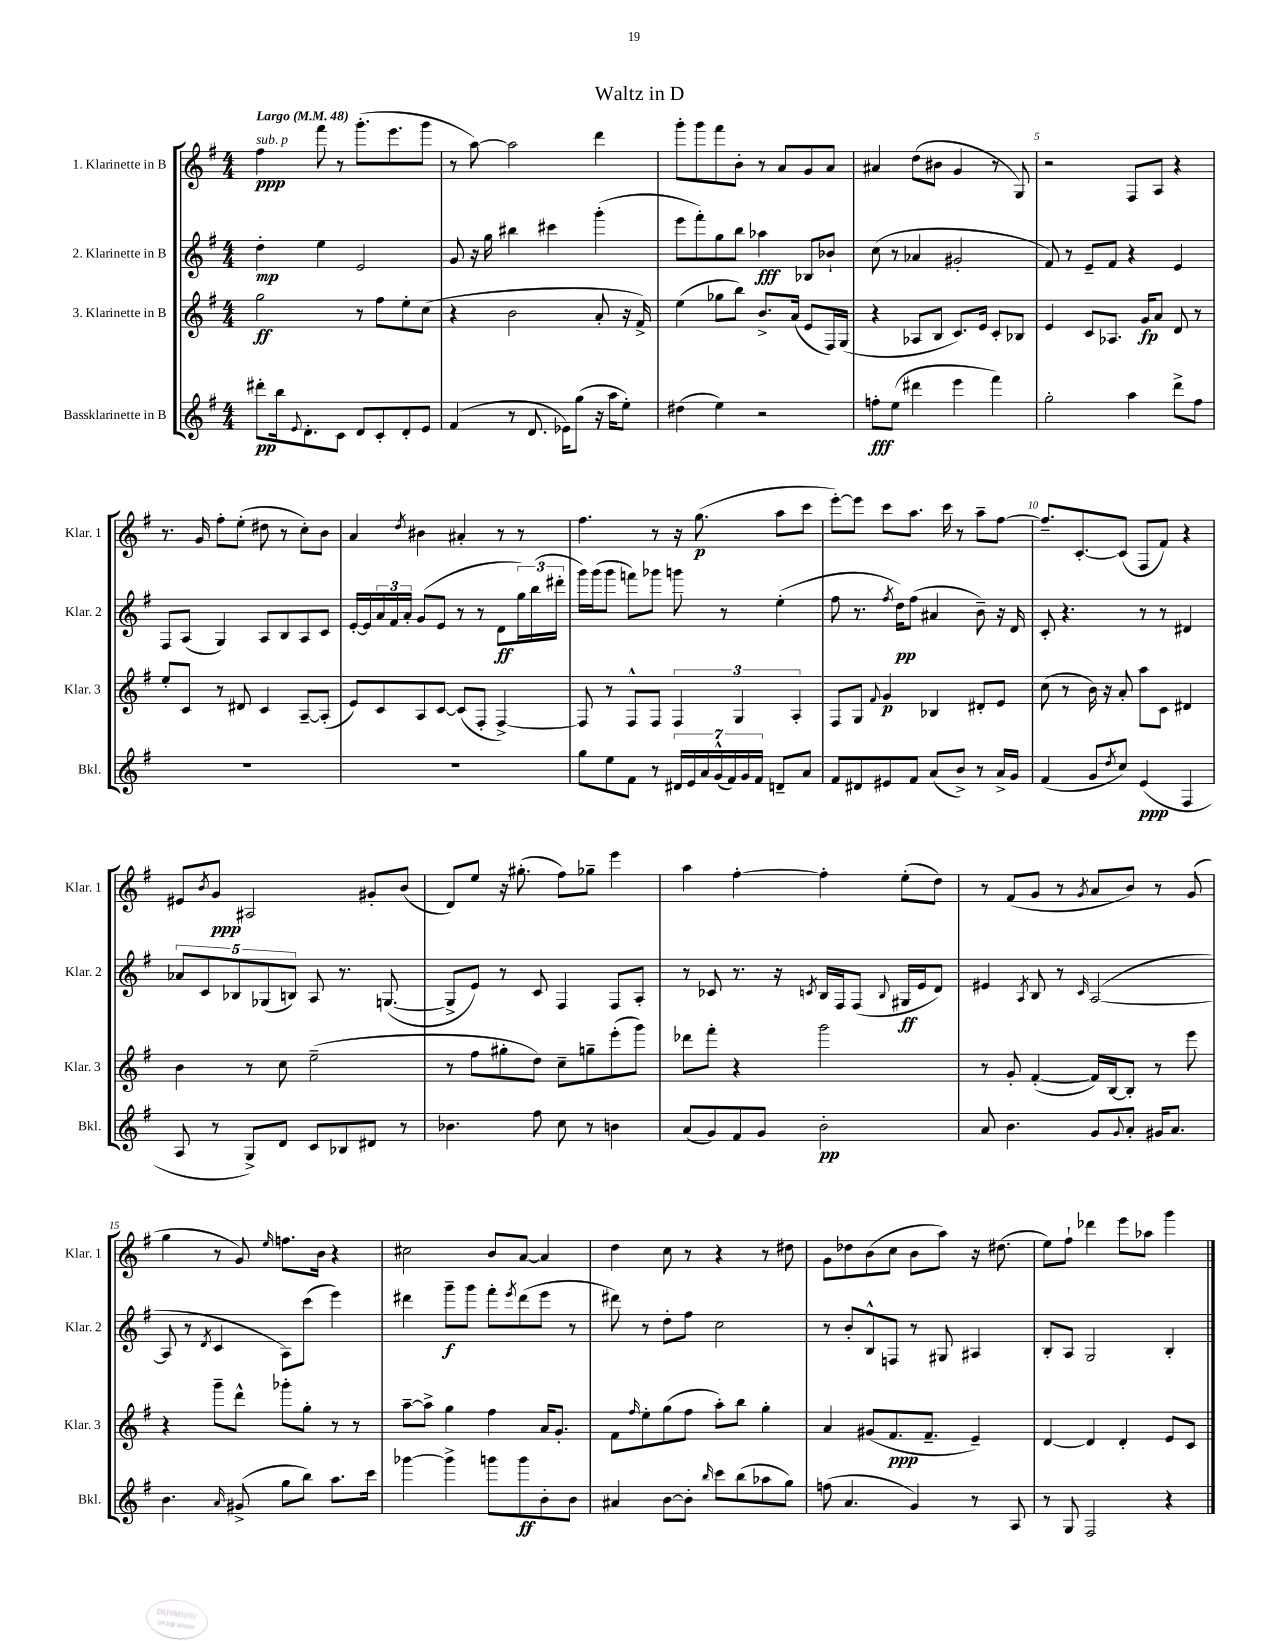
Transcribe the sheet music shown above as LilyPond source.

\header { title = "Waltz in D" }
<<
\new StaffGroup <<
\new Staff = "s0" \with { instrumentName = "1. Klarinette in B" shortInstrumentName = "Klar. 1" } {
    \clef treble \key g \major \numericTimeSignature \time 4/4 \tempo "Largo" 4 = 48
    fis''4\ppp^\markup { \italic "sub. p" } fis'''8 r8 g'''8.-.( e'''8. g'''8 |
    r8 a''8~) a''2 d'''4 |
    g'''8-. g'''8 fis'''8 b'8-. r8 a'8 g'8 a'8 |
    ais'4 d''8( bis'8 g'4 r8 g8) |
    r2 fis8 a8 r4 |
    r8. g'16 fis''8-. e''8-.( dis''8 r8 c''8-.) b'8 |
    a'4 \acciaccatura { d''8 } bis'4 ais'4-. r8 r8 |
    fis''4. r8 r16 g''8.\p( a''8 c'''8 |
    e'''8~-.) e'''8 c'''8 a''8. c'''16 r8 a''8-- fis''8~ |
    fis''8.-- c'8.~-. c'8( fis8 fis'8) r4 |
    eis'8 \acciaccatura { b'8 } g'8\ppp ais2 gis'8-. b'8( |
    d'8) e''8 r16 gis''8.-.( fis''8) ges''8-- e'''4 |
    a''4 fis''4~-. fis''4-. e''8-.( d''8) |
    r8 fis'8( g'8 r8 \acciaccatura { g'8 } a'8 b'8) r8 g'8( |
    g''4 r8 g'8) \grace { e''16 } f''8. b'16 r4 |
    cis''2 b'8 a'8~ a'4 |
    d''4 c''8 r8 r4 r8 dis''8 |
    g'8 des''8 b'8( c''8 b'8 a''8) r16 dis''8.( |
    e''8) fis''8-! des'''4 e'''8 aes''8 g'''4 \bar "|." |
}
\new Staff = "s1" \with { instrumentName = "2. Klarinette in B" shortInstrumentName = "Klar. 2" } {
    \clef treble \key g \major \numericTimeSignature \time 4/4
    d''4-.\mp e''4 e'2 |
    g'8 r16 g''16 bis''4 cis'''4 g'''4-.( |
    e'''8 fis'''8-.) g''8 b''8 aes''4\fff bes8 bes'8-! |
    c''8( r8 aes'4 gis'2-. |
    fis'8) r8 e'8-- fis'8 r4 e'4 |
    fis8 a8( g4) a8 b8 a8 c'8 |
    e'16~-. e'16 \tuplet 3/2 { a'16 fis'16 a'16-. } g'8( e'8 r8 r8 d'8\ff \tuplet 3/2 { g''16) b''16( dis'''16-. } |
    g'''16) g'''16( g'''8 f'''8) ges'''8 g'''8 r8 e''4-.( |
    fis''8 r8. \acciaccatura { fis''8 } d''16\pp) fis''8( ais'4 b'8--) r16 d'16 |
    c'8-. r4. r8 r8 dis'4 |
    \tuplet 5/4 { aes'8 c'8 bes8 ges8( b8) } a8 r8. g8.~( |
    g8-> e'8) r8 c'8 fis4 fis8 a8-. |
    r8 ces'8 r8. r16 \acciaccatura { c'8 } b16 fis16 fis8( \appoggiatura { b8 } gis16\ff e'16 d'8) |
    eis'4 \acciaccatura { a8 } b8 r8 \grace { c'16 } a2~( |
    a8 r8 \acciaccatura { d'8 } c'4 a8) c'''8( e'''4) |
    dis'''4 g'''8--\f g'''8 fis'''8-. \acciaccatura { e'''8 } dis'''8( e'''8 r8 |
    dis'''8) r8 d''8-. fis''8 c''2 |
    r8 b'8-. b8-^ f8 r8 gis8 ais4 |
    b8-. a8 g2 b4-. \bar "|." |
}
\new Staff = "s2" \with { instrumentName = "3. Klarinette in B" shortInstrumentName = "Klar. 3" } {
    \clef treble \key g \major \numericTimeSignature \time 4/4
    g''2\ff r8 fis''8 e''8-. c''8( |
    r4 b'2 a'8-. r16 fis'16->) |
    e''4( ges''8 b''8) b'8.-> a'16( e'8 fis16) g16( |
    r4 aes8 b8 c'8.) e'16 c'8-. bes8 |
    e'4 c'8 aes8. g'16\fp a'8 d'8 r8 |
    e''8-. c'8 r8 dis'8 c'4 a8~-- a8-.( |
    e'8) c'8 a8 c'8~ c'8( fis8-. fis4~->) |
    fis8 r8 fis8-^ fis8 \tuplet 3/2 { fis4 g4 a4-. } |
    fis8 g8 \appoggiatura { fis'8 } g'4\p bes4 dis'8-. e'8 |
    c''8( r8 b'16) r16 a'8-. a''8 c'8 dis'4 |
    b'4 r8 c''8 e''2--( |
    r8 fis''8 gis''8-. d''8) c''8-- g''8-- e'''8-.( g'''8) |
    des'''8 fis'''8-. r4 g'''2 |
    r8 g'8-. fis'4~-.( fis'16) b16~ b8-. r8 e'''8 |
    r4 g'''8-- d'''8-^ ges'''8-. g''8-. r8 r8 |
    a''8~-- a''8-> g''4 fis''4 a'16 g'8.-. |
    fis'8 \grace { fis''16 } e''8-. g''8( fis''8 a''8-.) b''8 g''4-. |
    a'4 gis'8( fis'8.\ppp fis'8.-- e'4--) |
    d'4~ d'4 d'4-. e'8 c'8 \bar "|." |
}
\new Staff = "s3" \with { instrumentName = "Bassklarinette in B" shortInstrumentName = "Bkl." } {
    \clef treble \key g \major \numericTimeSignature \time 4/4
    dis'''8-.\pp b''16 \appoggiatura { e'8 } d'8.-. c'8 d'8 c'8-. d'8-. e'8 |
    fis'4( r8 d'8. ees'16) g''8( r16 a''16 e''8-.) |
    dis''4( e''4) r2 |
    f''8-.\fff e''8( dis'''4 e'''4 fis'''4) |
    g''2-. a''4 d'''8-> fis''8 |
    R1 |
    R1 |
    g''8 e''8 fis'8 r8 \tuplet 7/4 { dis'16 e'16 a'16 g'16-^( fis'16) g'16 fis'16 } d'8-- a'8 |
    fis'8 dis'8 eis'8 fis'8 a'8( b'8->) r8 a'16-> g'16 |
    fis'4( g'8 \acciaccatura { d''8 } c''8) e'4\ppp( fis4 |
    a8 r8 g8->) d'8 c'8 bes8 dis'8 r8 |
    bes'4. fis''8 c''8 r8 b'4 |
    a'8( g'8) fis'8 g'8 b'2-.\pp |
    a'8 b'4. g'8 \appoggiatura { g'8 } a'8-. gis'16 a'8. |
    b'4. \grace { a'16 } gis'8->( g''8 b''8) a''8. c'''16 |
    ges'''4~ ges'''4-> g'''8 g'''8\ff b'8-. b'8 |
    ais'4 b'8~ b'8-. \grace { b''16 } c'''8 b''8( aes''8 g''8) |
    f''8( a'4. g'4) r8 a8 |
    r8 g8 fis2 r4 \bar "|." |
}
>>
>>
\layout { \context { \Score \override BarNumber.break-visibility = ##(#f #t #t) barNumberVisibility = #(every-nth-bar-number-visible 5) } }
